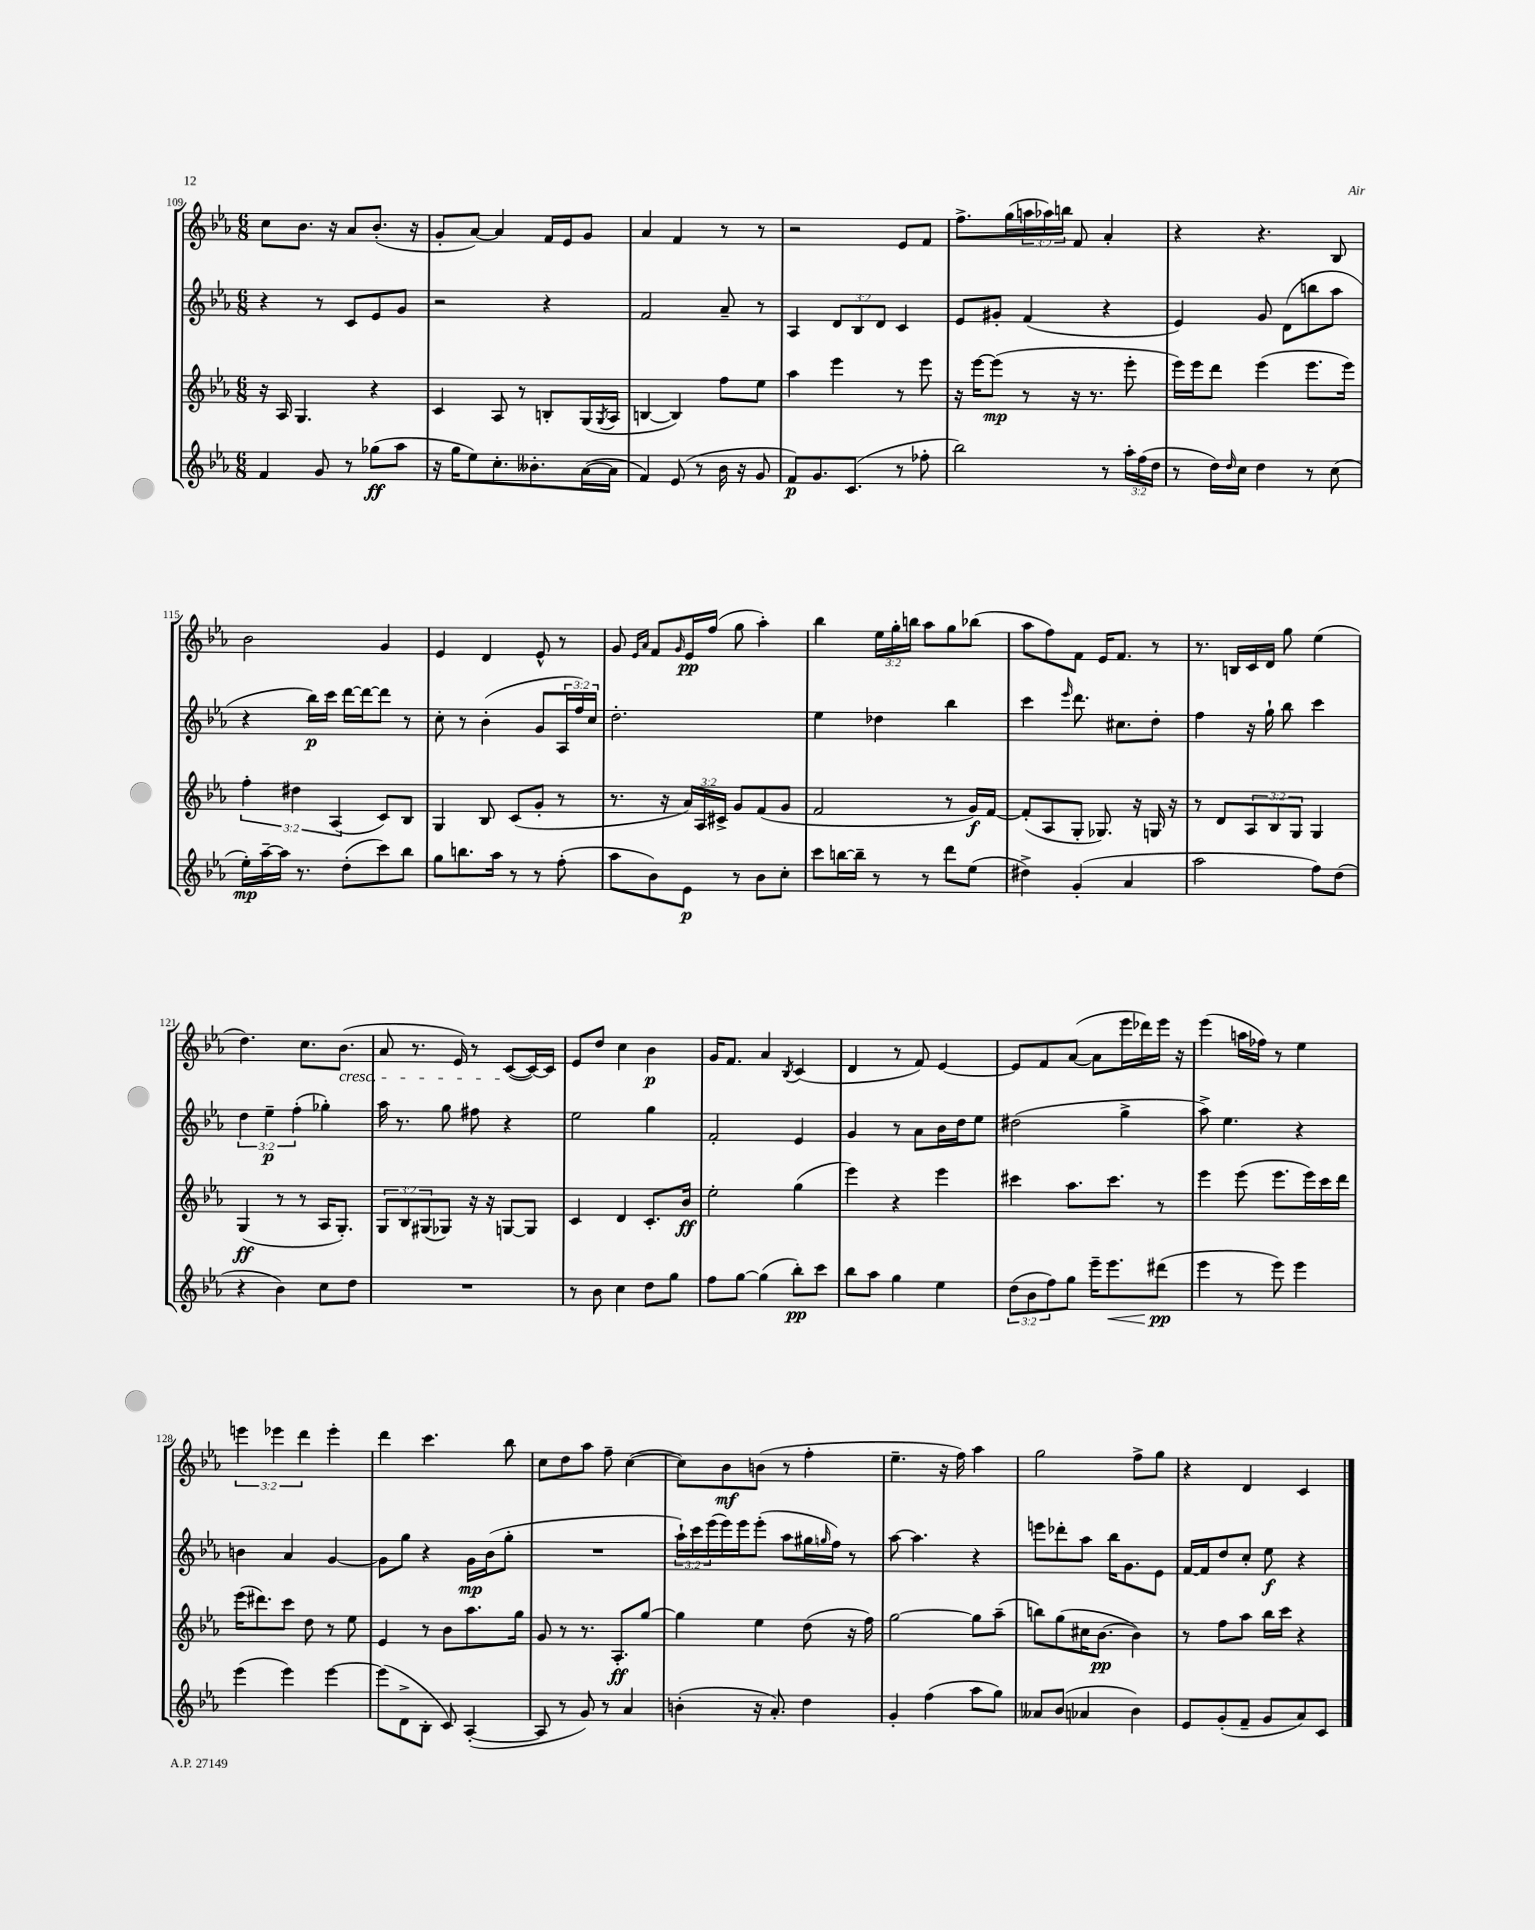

**kern	**kern	**kern	**kern
*staff4	*staff3	*staff2	*staff1
*clefG2	*clefG2	*clefG2	*clefG2
*k[b-e-a-]	*k[b-e-a-]	*k[b-e-a-]	*k[b-e-a-]
*M6/8	*M6/8	*M6/8	*M6/8
4f	16r	4r	8cc
.	16A-	.	.
.	4.G	.	8.b-
8g	.	8r	.
.	.	.	16r
8r	.	8c	8a-
(8gg-	4r	8e-	(8.b-'
8aa-	.	8g	.
.	.	.	16r
=	=	=	=
16r	4c	2r	8g'
16gg	.	.	.
8ee-)	.	.	[8a-)
8.cc'	8A-	.	4a-]
.	8r	.	.
8.b--'	.	.	.
.	8B'	4r	16f
.	.	.	16e-
([16a-	(16G	.	8g
.	8qG	.	.
16a-]	16A-	.	.
=	=	=	=
4f)	[4B	2f	4a-
(8e-	4B])	.	4f
8r	.	.	.
16b-	8ff	8a-~	8r
16r	.	.	.
8g	8ee-	8r	8r
=	=	=	=
8f)	4aa-	4A-	2r
8.g	.	.	.
.	4eee-	12d	.
(8.c	.	.	.
.	.	12B-	.
.	.	12d	.
8r	8r	4c	8e-
8ff-'	8eee-	.	8f
=	=	=	=
2bb-)	16r	8e-	8.ff^
.	[16eee-	.	.
.	(8eee-]	8g#'	.
.	.	.	(16gg
.	8r	(4f	24aa
.	.	.	24aa-)
.	.	.	24bb
.	16r	.	8f
.	8.r	.	.
8r	.	4r	4a-'
24aa-'	8eee-'	.	.
(24ff	.	.	.
24dd	.	.	.
=	=	=	=
8r	16eee-)	4e-)	4r
.	16eee-	.	.
16dd)	8ddd	.	.
16qqdd	.	.	.
16cc	.	.	.
4dd	(4eee-	8g	4.r
.	.	(8d	.
8r	8.eee-	8bb	.
(8cc	.	8aa-	8B-
.	16eee-)	.	.
=	=	=	=
16ee-')	6ff'	4r	2b-
[16aa-~	.	.	.
16aa-]	.	.	.
.	6dd#	.	.
8.r	.	.	.
.	.	16bb-)	.
.	.	16ccc	.
.	(6A-	.	.
(8dd'	.	[16ddd	.
.	.	16ddd_	.
8ccc)	8c)	8ddd]	4g
8bb-	8B-	8r	.
=	=	=	=
8gg	4G	8cc'	4e-
8.bb	.	8r	.
.	8B-	(4b-'	4d
16aa-	.	.	.
8r	(8c	.	.
8r	8g'	8g	8e-^^
(8ff'	8r	24A-	8r
.	.	24ff)	.
.	.	24cc	.
=	=	=	=
8aa-	8.r	2.dd'	8g
.	.	.	16qqe-
.	.	.	16qqa-
8b-)	.	.	8f
.	16r	.	.
.	.	.	16qqg
8e-	24a-)	.	16e-
.	24A-	.	.
.	.	.	(16ff
.	24c#^	.	.
8r	8g	.	8gg
8b-	(8f	.	4aa-')
8cc'	8g	.	.
=	=	=	=
8ccc	2f	4ee-	4bb-
[16bb	.	.	.
16bb~]	.	.	.
8r	.	4dd-	24ee-
.	.	.	24gg'
.	.	.	24bb
8r	.	.	8aa-
8ddd	8r	4bb-	8gg
(8ee-	16g)	.	(8bb-
.	[16f	.	.
=	=	=	=
4dd#^)	(8f']	4ccc	8aa-
.	8A-	.	8ff)
.	.	16qqeee-	.
(4g'	8G'	8.ddd	8f
.	8.G-)	.	16e-
.	.	8.cc#	8.f
4a-	.	.	.
.	16r	.	.
.	16G	8dd'	8r
.	16r	.	.
=	=	=	=
2aa-	8r	4ff	8.r
.	8d	.	.
.	.	.	16B
.	12A-	16r	16c
.	.	16gg`	16d
.	12B-	.	.
.	.	8bb-	8gg
.	12G	.	.
8ff)	4G	4ccc	(4ee-
(8dd	.	.	.
=	=	=	=
4r	(4G	6dd	4.dd)
.	.	6ee-~	.
4b-)	8r	.	.
.	.	(6ff'	.
.	8r	.	8.cc
8cc	16A-	4gg-')	.
.	8.G')	.	(8.b-
8dd	.	.	.
=	=	=	=
2.r	12G	16aa-	8a-
.	.	8.r	.
.	12B-	.	.
.	.	.	8.r
.	(12G#	.	.
.	8G-)	8gg	.
.	.	.	16e-)
.	16r	8ff#	8r
.	16r	.	.
.	[8G	4r	([8c
.	8G]	.	16c_)
.	.	.	16c]
=	=	=	=
8r	4c	2ee-	8e-
8b-	.	.	8dd
4cc	4d	.	4cc
8dd	8.c'	4gg	4b-
8gg	.	.	.
.	16b-	.	.
=	=	=	=
8ff	2ee-'	2f'	16g
.	.	.	8.f
[8gg	.	.	.
(4gg]	.	.	4a-
.	.	.	8qB-
8bb-')	(4gg	4e-	(4c
8ccc	.	.	.
=	=	=	=
8bb-	4eee-)	4g	4d
8aa-	.	.	.
4gg	4r	8r	8r
.	.	8a-	8f)
4ee-	4eee-	16b-	[4e-
.	.	16dd	.
.	.	8ee-	.
=	=	=	=
(12dd	4ccc#	(2dd#	8e-]
12b-	.	.	.
.	.	.	8f
12ff)	.	.	.
8gg	8.aa-	.	([8a-
16eee-~	.	.	8a-]
8.eee-	8.ccc#	.	.
.	.	4gg^	16eee-
.	.	.	16ddd-)
(8ddd#	8r	.	16eee-
.	.	.	16r
=	=	=	=
4eee-	4eee-	8aa-^)	(4eee-
.	.	4.ee-	.
8r	(8eee-	.	16aa
.	.	.	16ff-)
8eee-)	8.eee-	.	8r
4eee-	.	4r	4ee-
.	16eee-)	.	.
.	16ccc	.	.
.	16ddd	.	.
=	=	=	=
(4eee-	(16eee-	4b	6eee
.	8.ddd#)	.	.
.	.	.	6eee-
4eee-)	8ccc	4a-	.
.	.	.	6ddd
.	8dd	.	.
[4eee-	8r	[4g	4eee-'
.	8ee-	.	.
=	=	=	=
(8eee-]	4e-	8g]	4ddd
8d^	.	8gg	.
8B-'	8r	4r	4.ccc
8c)	8b-	.	.
([4A-'	8.aa-	16g	.
.	.	(16b-	.
.	.	8gg'	8bb-
.	16gg	.	.
=	=	=	=
8A-]	8g	2.r	8cc
8r	8r	.	8dd
8g)	8.r	.	8aa-
8r	.	.	8ff~
.	8.A-'	.	.
4a-	.	.	([4cc
.	[8gg	.	.
=	=	=	=
(4b'	4gg]	24aa-`)	8cc])
.	.	24ccc	.
.	.	(24eee-	.
.	.	16eee-)	8b-
.	.	16eee-	.
16r	4ee-	(8eee-'	(8b
8.a-')	.	.	.
.	.	8aa-	8r
4dd	(8dd	16gg#	4ff'
.	.	16qqgg	.
.	.	16ff)	.
.	16r	8r	.
.	16ff)	.	.
=	=	=	=
4g'	[2gg	[8aa-	4.ee-~
.	.	4.aa-]	.
(4ff	.	.	.
.	.	.	16r
.	.	.	16ff)
8aa-	8gg]	4r	4aa-
8gg)	(8aa-~	.	.
=	=	=	=
8a--	8bb)	8eee	2gg
(8b-	(8gg	8ddd-'	.
4a-	16cc#	8aa-	.
.	[8.b-	.	.
.	.	16bb-	.
.	.	8.g	.
4b-)	4b-])	.	8ff^
.	.	8e-	8gg
=	=	=	=
8e-	8r	[16f	4r
.	.	16f]	.
(8g'	8ff	8dd	.
8f~	8aa-	8cc'	4d
8g	16bb-	8ee-	.
.	16ccc	.	.
8a-)	4r	4r	4c
8c	.	.	.
==	==	==	==
*-	*-	*-	*-
